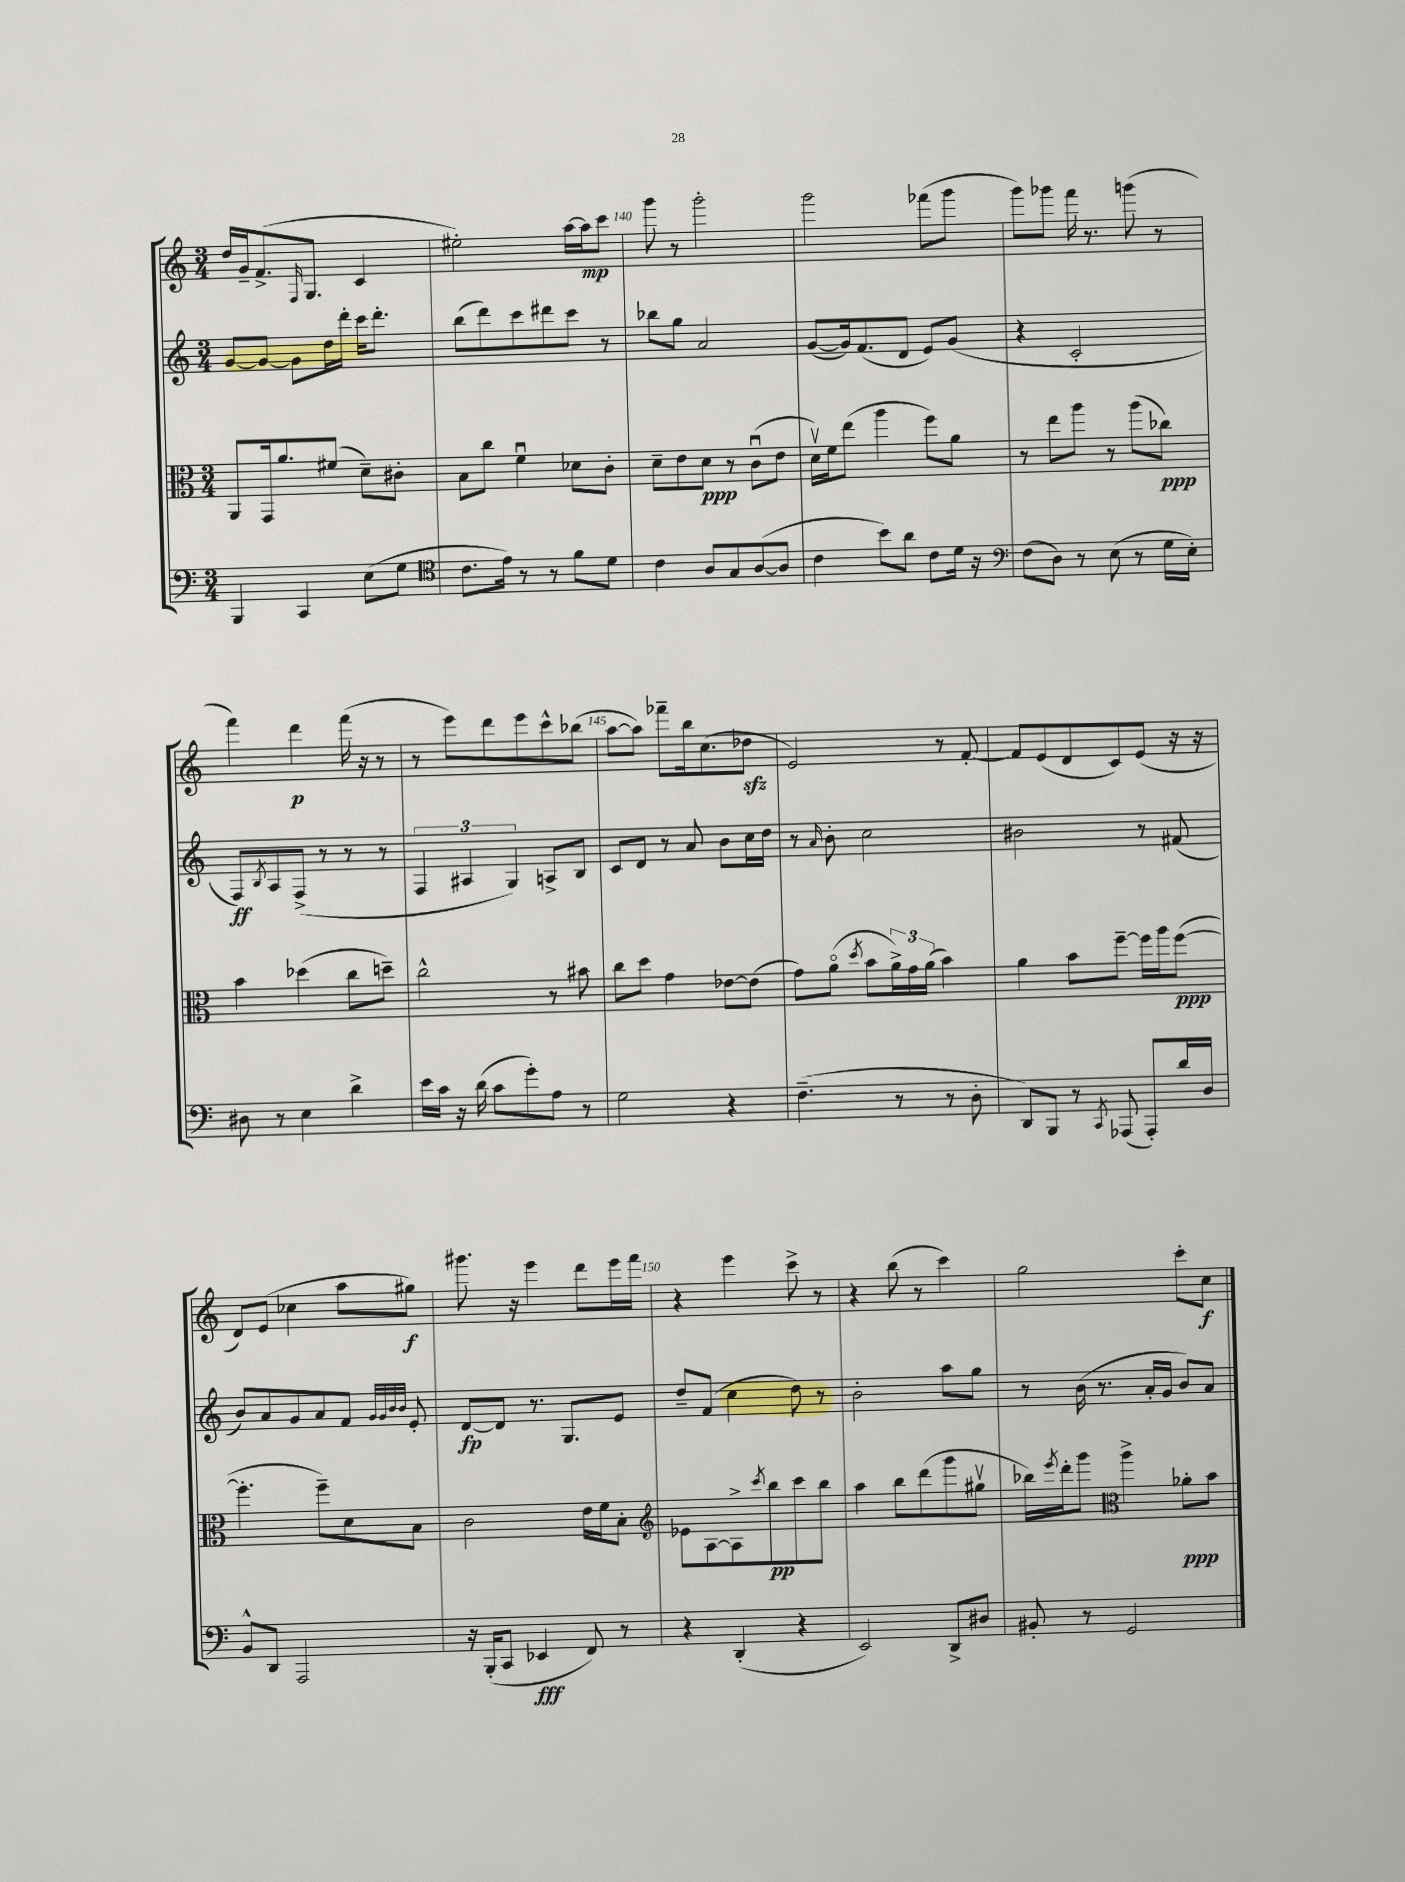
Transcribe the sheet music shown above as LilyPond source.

<<
\new StaffGroup <<
\new Staff = "s0" {
    \clef treble \key c \major \numericTimeSignature \time 3/4
    d''16 g'16-- f'8.->( \grace { f16 } g8. c'4 |
    eis''2-.) a''16~ a''16\mp c'''8 |
    g'''8 r8 g'''2-. |
    g'''2 fes'''8( g'''8 |
    g'''8) ges'''8 f'''16 r8. g'''8( r8 |
    f'''4) d'''4\p f'''16( r16 r8 |
    r8 e'''8) d'''8 e'''8 c'''8-^ bes''8( |
    a''8~ a''8) fes'''8-- b''16 c''8.( des''8\sfz |
    e'2) r8 f'8~-. |
    f'8 e'8( d'8 c'8) e'8( r16 r16 |
    d'8) e'8( ces''4 a''8 gis''8\f) |
    gis'''8. r16 e'''4 d'''8 e'''16 f'''16 |
    r4 e'''4 c'''8-> r8 |
    r4 b''8( r8 c'''4) |
    g''2 c'''8-. c''8\f \bar "|." |
}
\new Staff = "s1" {
    \clef treble \key c \major \numericTimeSignature \time 3/4
    g'8~ g'8~ g'8 d''16 d'''16-. c'''16 d'''8.-. |
    b''8( d'''8) c'''8 dis'''8 c'''8 r8 |
    bes''8 g''8 a'2 |
    g'8~( g'16) f'8.( d'8 e'8) g'8( |
    r4 c'2-. |
    f8\ff) \acciaccatura { b8 } a8 f8->( r8 r8 r8 |
    \tuplet 3/2 { f4 ais4 g4) } a8-> b8 |
    c'8 d'8 r8 a'8 b'8 c''16 d''16 |
    r8 \grace { a'16 } b'8-. c''2 |
    bis'2 r8 fis'8( |
    b'8) a'8 g'8 a'8 f'8 \grace { g'32 g'32 b'32 b'32 } e'8-. |
    d'8~\fp d'8 r8. g8. e'8 |
    d''8-- f'8( c''4 d''8) r8 |
    b'2-. a''8 g''8 |
    r8 b'16( r8. a'16-. g'16 b'8) a'8 \bar "|." |
}
\new Staff = "s2" {
    \clef alto \key c \major \numericTimeSignature \time 3/4
    a,8 g,16 a'8. fis'8( d'8--) cis'8-. |
    b8 c''8 f'4\downbow des'8 c'8-. |
    d'8-- e'8 d'8\ppp r8 c'8\downbow( e'8 |
    d'16\upbow) f'16 e''8( a''4 f''8) a'8 |
    r8 e''8 a''8 r8 a''8( ces''8\ppp) |
    b'4 des''4( c''8 d''8--) |
    c''2-^ r8 bis'8 |
    c''8 d''8 g'4 ees'8~ ees'8( |
    g'8) a'8\flageolet( \acciaccatura { d''8 } b'8 \tuplet 3/2 { a'16->) g'16 a'16( } b'4) |
    a'4 b'8 f''8~-- f''16 a''16 f''8~\ppp( |
    f''4.-. f''8--) d'8 b8 |
    c'2 e'16 f'16 b8-. |
    \clef treble ees'8 a8~ a8-> \acciaccatura { c'''8 } b''8\pp c'''8 b''8 |
    a''4 b''8 d'''8( g'''8 gis''8\upbow |
    bes''16) \acciaccatura { e'''8 } d'''16-. g'''8 \clef alto a''4-> aes'8-.\ppp b'8 \bar "|." |
}
\new Staff = "s3" {
    \clef bass \key c \major \numericTimeSignature \time 3/4
    b,,4 c,4 e8( g8 |
    \clef tenor c'8. e'16) r8 r8 f'8 d'8 |
    c'4 a8 g8 a8~( a8 |
    c'4 b'8) a'8 c'8 d'16 r16 |
    \clef bass f8( d8) r8 e8( r8 g16 e16-.) |
    dis8 r8 e4 d'4-> |
    e'16 c'16 r16 d'16( c'8 g'8-.) a8 r8 |
    g2 r4 |
    f4.--( r8 r8 d8-. |
    d,8) b,,8 r8 \acciaccatura { c,8 } aes,,8( aes,,8-.) d'16 d16 |
    b,8-^ d,8 a,,2 |
    r16 b,,16-.( c,8 ees,4\fff f,8) r8 |
    r4 d,4-.( r4 |
    e,2) d,8-> dis8 |
    bis,8-. r8 g,2 \bar "|." |
}
>>
>>
\layout { \context { \Score currentBarNumber = #138 \override BarNumber.break-visibility = ##(#f #t #t) barNumberVisibility = #(every-nth-bar-number-visible 5) } }
